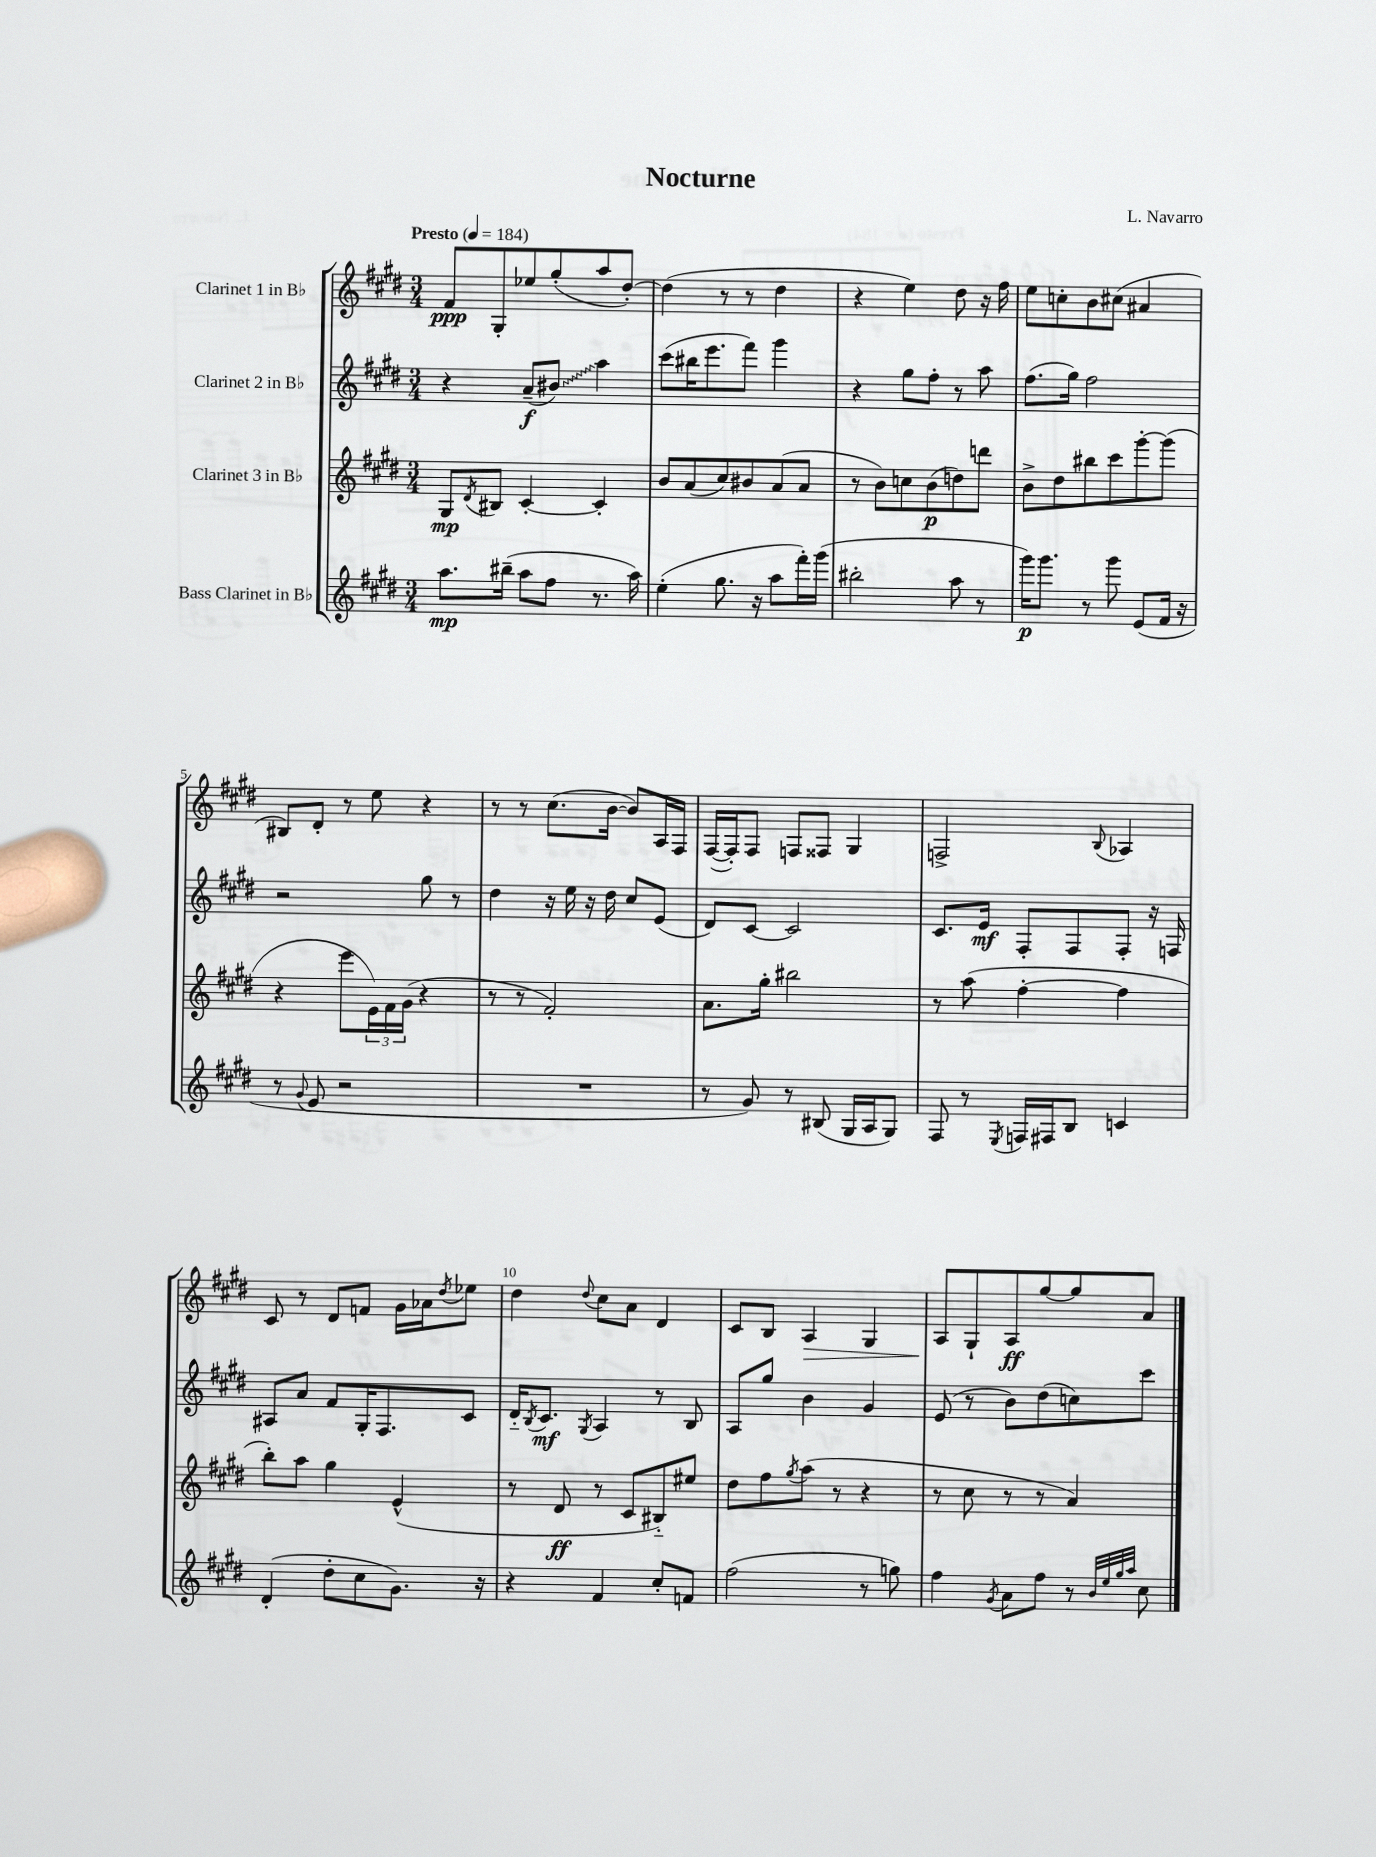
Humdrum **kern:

**kern	**kern	**kern	**kern
*staff4	*staff3	*staff2	*staff1
*clefG2	*clefG2	*clefG2	*clefG2
*k[f#c#g#d#]	*k[f#c#g#d#]	*k[f#c#g#d#]	*k[f#c#g#d#]
*M3/4	*M3/4	*M3/4	*M3/4
*MM184	*MM184	*MM184	*MM184
8.aa	8G#	4r	8f#
.	8qd#	.	.
.	8B#	.	8G#'
(16bb#~	.	.	.
8aa	[4c#'	(8a~	8ee-
8ff#	.	8b#)	(8gg#'
8.r	4c#']	4aa	8aa
.	.	.	[8dd#')
16aa)	.	.	.
=	=	=	=
(4ee'	8b	(8ccc#	(4dd#]
.	(8a	16bb#	.
.	.	8.eee	.
8.gg#	8cc#)	.	8r
.	8b#	8fff#)	8r
16r	.	.	.
8aa	(8a	4ggg#	4dd#
16fff#')	8a	.	.
(16ggg#	.	.	.
=	=	=	=
2bb#'	8r	4r	4r
.	8b)	.	.
.	8cc	8gg#	4ee)
.	(8b	8ff#'	.
8aa	8dd)	8r	8dd#
8r	8ddd	8aa	16r
.	.	.	16ff#
=	=	=	=
16ggg#)	8b^	(8.ff#	8ee
8.ggg#	.	.	.
.	8dd#	.	8cc'
.	.	16gg#)	.
8r	8bb#	2ff#	8b
8ggg#	8ccc#	.	(8cc#
(8e	[8ggg#'	.	4a#
16f#	(8ggg#]	.	.
16r	.	.	.
=	=	=	=
8r	4r	2r	8B#)
8qqg#	.	.	.
8e	.	.	8d#'
2r	8eee	.	8r
.	24e)	.	8ee
.	24f#	.	.
.	(24g#	.	.
.	4r	8gg#	4r
.	.	8r	.
=	=	=	=
2.r	8r	4dd#	8r
.	8r	.	8r
.	2f#')	16r	(8.cc#
.	.	16ee	.
.	.	16r	.
.	.	16dd#	[16b
.	.	8cc#	8b])
.	.	(8e	16A
.	.	.	16F#
=	=	=	=
8r	8.a	8d#)	([16F#
.	.	.	16F#'])
8g#)	.	[8c#	8F#
.	16gg#'	.	.
8r	2bb#	2c#]	8F
(8B#	.	.	8F##
16G#	.	.	4G#
16A	.	.	.
8G#)	.	.	.
=	=	=	=
8F#	8r	8.c#	2F^
8r	(8aa	.	.
.	.	16e	.
8qE	.	.	.
16F	[4ff#'	8F#'	.
16F#	.	.	.
8B	.	8F#	.
.	.	.	8qqB
4c	4ff#]	8F#'	4A-
.	.	16r	.
.	.	16F	.
=	=	=	=
(4d#'	8bb')	8A#	8c#
.	8aa	8a	8r
8dd#'	4gg#	8f#	8d#
8cc#	.	16G#'	8f
.	.	8.F#	.
8.g#)	(4e^^	.	16g#
.	.	.	16a-
.	.	.	8qdd#
.	.	8c#	8ee-
16r	.	.	.
=	=	=	=
4r	8r	16d#'~	4dd#
.	.	8qB	.
.	.	8.c#	.
.	8d#	.	.
.	.	8qG#	8qqdd#
4f#	8r	4A	8cc#
.	8c#	.	8a
8cc#'	8B#'~)	8r	4d#
8f	8ee#	8B	.
=	=	=	=
(2ff#	8dd#	8A	8c#
.	8ff#	8gg#	8B
.	8qgg#	.	.
.	(8aa	4b	4A
.	8r	.	.
8r	4r	4g#	4G#
8gg)	.	.	.
=	=	=	=
4ff#	8r	(8e	8A
.	8cc#	8r	8G#`
8qg#	.	.	.
8a	8r	8b)	8A
8ff#	8r	(8dd#	[8gg#
8r	4a)	8cc)	8gg#]
32qqb	.	.	.
32qqee	.	.	.
32qqgg#	.	.	.
32qqaa	.	.	.
8cc#	.	8ccc#	8a
==	==	==	==
*-	*-	*-	*-
